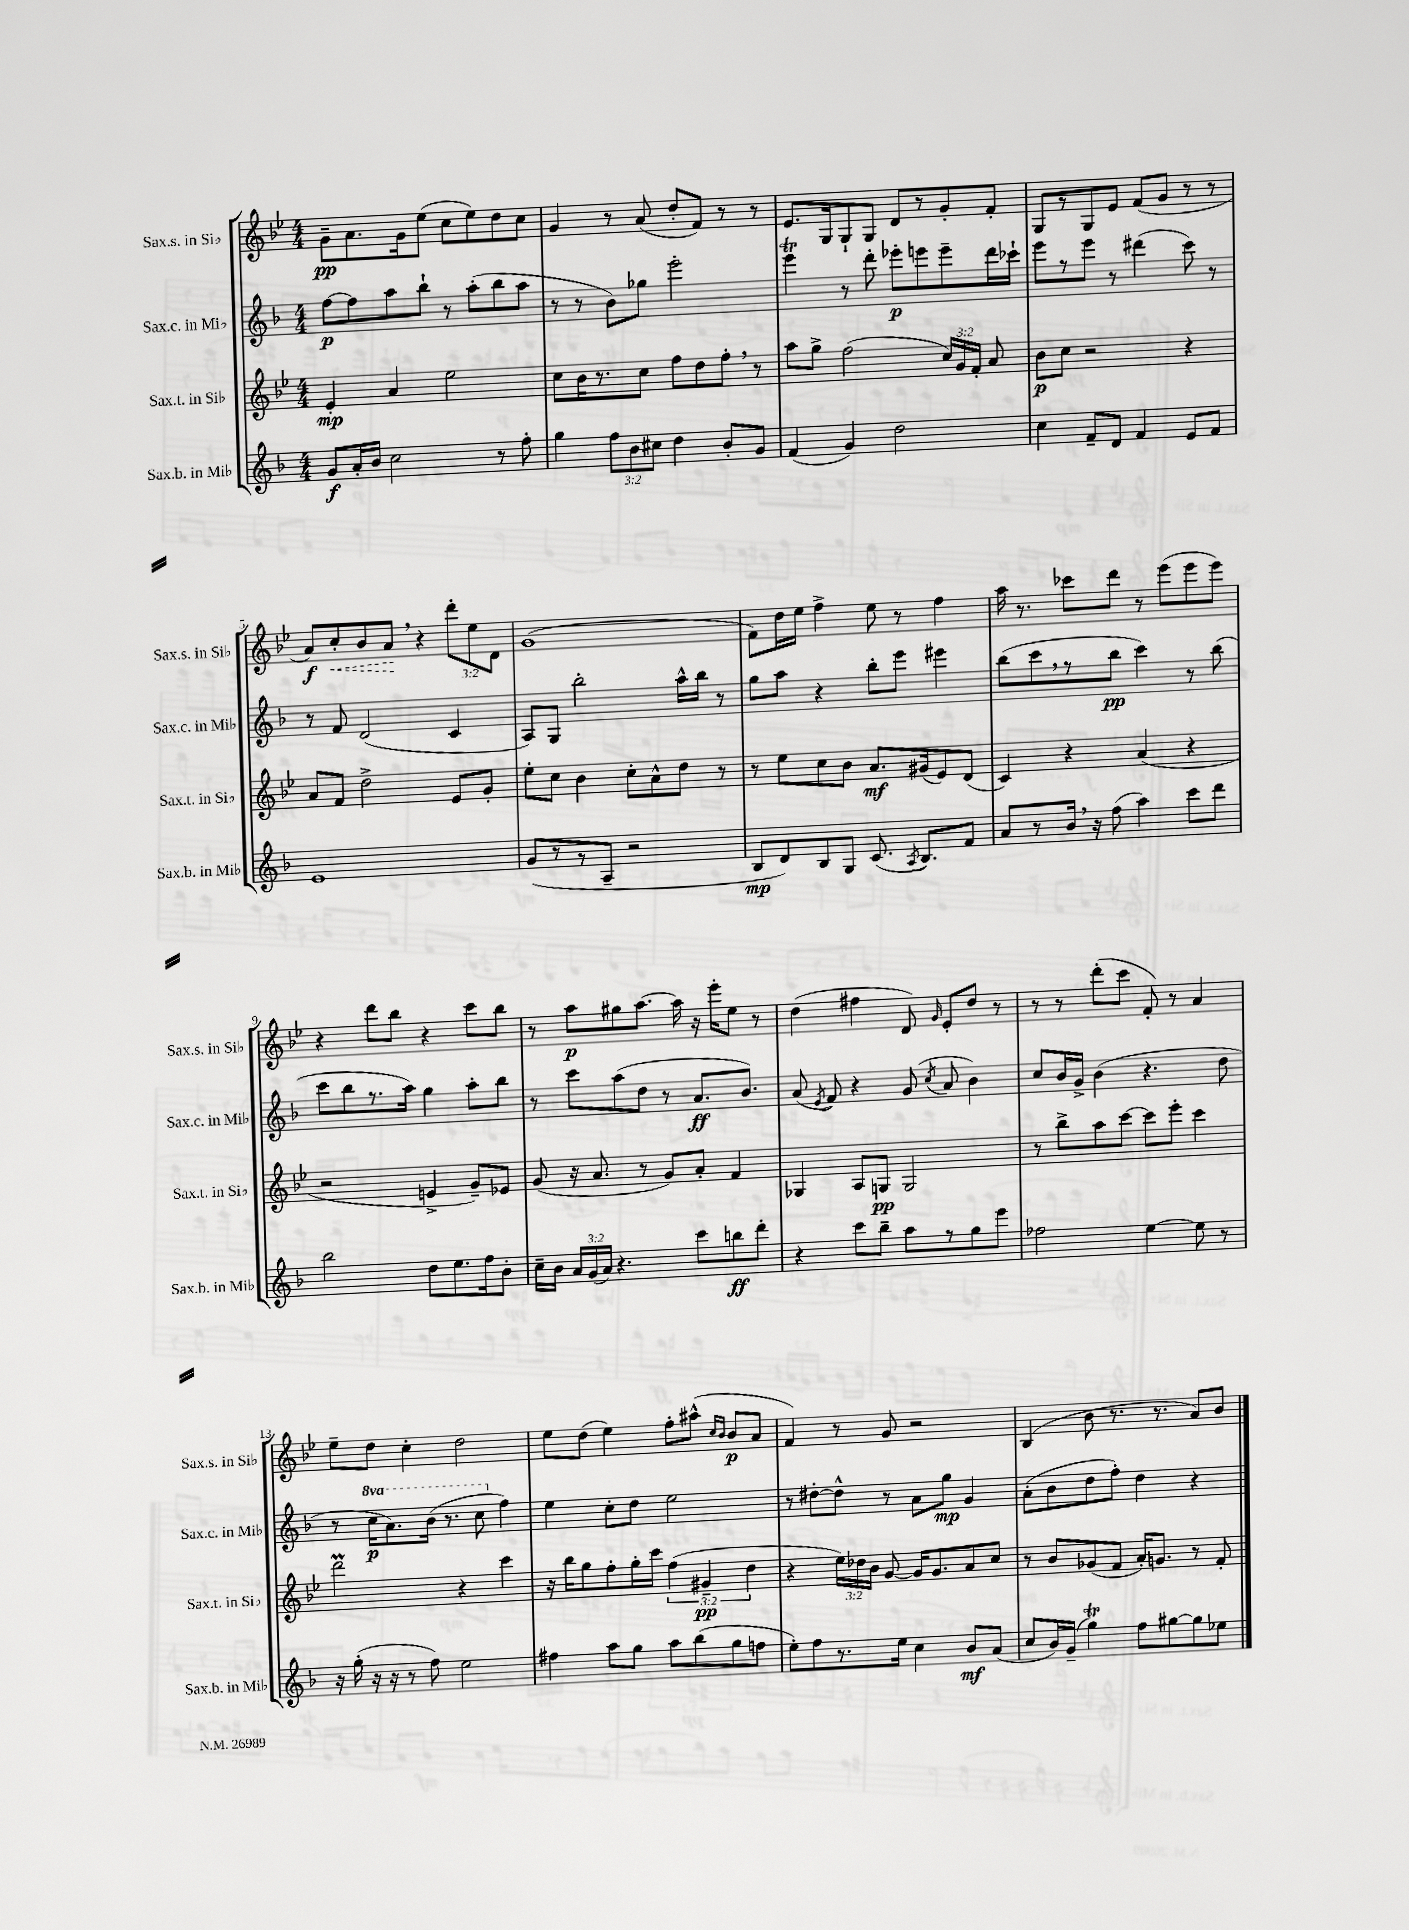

**kern	**kern	**kern	**kern
*staff4	*staff3	*staff2	*staff1
*clefG2	*clefG2	*clefG2	*clefG2
*k[b-]	*k[b-e-]	*k[b-]	*k[b-e-]
*M4/4	*M4/4	*M4/4	*M4/4
8g	4e-'	[8ff	8g~
16a'	.	8ff]	8.a
16b-	.	.	.
2cc	4a	8aa	.
.	.	.	16g
.	.	8bb-`	(8ee-
.	2ee-	8r	8cc
.	.	(8aa'	8ee-)
8r	.	8bb-	8dd
8ff'	.	8aa	8cc
=	=	=	=
4gg	8cc	8r	4g
.	16b-	8r	.
.	8.r	.	.
12ff	.	8b-)	8r
12b-	.	.	.
.	8cc	8gg-	(8a
12cc#	.	.	.
4dd	8ff	2eee'	8dd'
.	8dd	.	8f)
8b-'	8ff'	.	8r
8g	8r	.	8r
=	=	=	=
(4f	8aa	4eee	8.e-
.	8gg^	.	.
.	.	.	16G
4g)	(2ff	8r	8G`
.	.	8ddd'	8G
2dd	.	8eee-'	8d
.	.	8eee	8r
.	24cc)	8eee~	8g'
.	24g	.	.
.	24f'	.	.
.	8a	16ddd	8f'
.	.	16ccc-`	.
=	=	=	=
4cc	8b-	8eee	8G
.	8cc	8r	8r
8f~	2r	8eee	8G
8d	.	8r	8e-
4f	.	(4ddd#	(8f
.	.	.	8g
8e	4r	8ccc)	8r
8f	.	8r	8r
=	=	=	=
1e	8a	8r	8a)
.	8f	8f	8cc'
.	2dd^	(2d	8b-
.	.	.	8a
.	.	.	4r
.	8e-	4c	12ddd'
.	.	.	12ee-
.	8g'	.	.
.	.	.	12d
=	=	=	=
(8g	8ee-'	8A)	(1g
8r	8cc	8G	.
8r	4b-	2bb-'	.
8A~	.	.	.
2r	8cc'	.	.
.	8a^^	.	.
.	8dd	16aa^^	.
.	.	16bb-	.
.	8r	8r	.
=	=	=	=
8B-	8r	8gg	8f)
8d)	8ee-	8aa	16dd
.	.	.	16ee-
8B-	8cc	4r	4ff^
8G	8b-	.	.
(8.c	8.a	8bb-'	8ee-
.	.	8eee	8r
8qA	.	.	.
8.B-)	(16g#	.	.
.	8e-)	4eee#	4ff
8f	(8d	.	.
=	=	=	=
8a	4c)	(8bb-	16aa
.	.	.	8.r
8r	.	8ccc	.
16b-	4r	8r	8ccc-
16r	.	.	.
(8ff	.	8bb-	8ddd
4aa)	(4a	4ccc)	8r
.	.	.	(8eee-
8ccc	4r	8r	8eee-
8ddd	.	(8bb-	8eee-)
=	=	=	=
2bb-	2r	8ccc	4r
.	.	8bb-	.
.	.	8.r	8ddd
.	.	.	8bb-
.	.	16aa)	.
8dd	4e^	4gg	4r
8.ee	.	.	.
.	8g~)	8aa'	8ccc
16ff	.	.	.
8b-'	8e-	8bb-	8bb-
=	=	=	=
16cc~	(8g	8r	8r
16b-	.	.	.
24a	16r	8ccc	8aa
(24g	.	.	.
.	8.a	.	.
24a)	.	.	.
4.r	.	(8aa	8gg#
.	8r	8dd	[8.aa
.	8g)	8r	.
.	.	.	16aa]
8ccc	8a'	8.a	16r
.	.	.	16eee-'
8bb	4f	.	8ee-
.	.	8.b-)	.
8ddd'	.	.	8r
=	=	=	=
4r	4G-	(8a	(4dd
.	.	8qe	.
.	.	8f)	.
8ccc	8A	4r	4ff#
8bb-~	8G	.	.
8aa	2G	(8g	8d)
.	.	8qcc	16qqg
8r	.	8a	8e-'
8gg	.	4b-)	8dd
8eee	.	.	8r
=	=	=	=
2ff-	8r	8cc	8r
.	8bb-^	16b-	8r
.	.	16g^	.
.	8aa	(4b-	(8ddd'
.	[8ccc	.	8ccc
[4ee	8ccc]	4.r	8f')
.	8eee-'	.	8r
8ee]	4ccc	.	4a
8r	.	8dd	.
=	=	=	=
16r	2ddd	8r	8ee-~
(16gg'	.	.	.
16r	.	16ccc	8dd
16r	.	8.aa)	.
8r	.	.	4cc'
8ff)	.	(16bb-	.
.	.	8.r	.
2ee	4r	.	2dd
.	.	8ccc	.
.	4ccc	4ff)	.
=	=	=	=
4ff#	16r	4ee	8ee-
.	16bb-	.	.
.	8gg	.	(8dd
8aa	8ff'	8cc'	4ee-)
8gg	16gg'	8dd	.
.	16ccc	.	.
8aa	(6ff	2ee	8ff'
(8bb-	.	.	(8aa#^^
.	6g#~	.	.
.	.	.	16qqcc
.	.	.	16qqb-
8gg	.	.	8b-
.	6dd	.	.
8ff	.	.	8a
=	=	=	=
8ee')	4r	8r	4f)
8ff	.	[8dd#'	.
8.r	24ee-)	8dd#^^]	8r
.	24dd-	.	.
.	24b-	.	.
.	[8g	8r	8g
16ee	.	.	.
4cc	16g]	8a	2r
.	8.g	.	.
.	.	8gg	.
8b-	8a	4g	.
(8a	8cc	.	.
=	=	=	=
8cc	8r	(8a'	(4B-
16b-)	8b-	8b-	.
(16g~	.	.	.
4gg)	(8g-	8dd	8b-
.	8f	8ff')	8.r
8ff	16a')	4dd	.
.	8.g	.	8.r
[8gg#	.	.	.
8gg#]	8r	4r	8a)
8ee-	8f'	.	8b-
==	==	==	==
*-	*-	*-	*-
